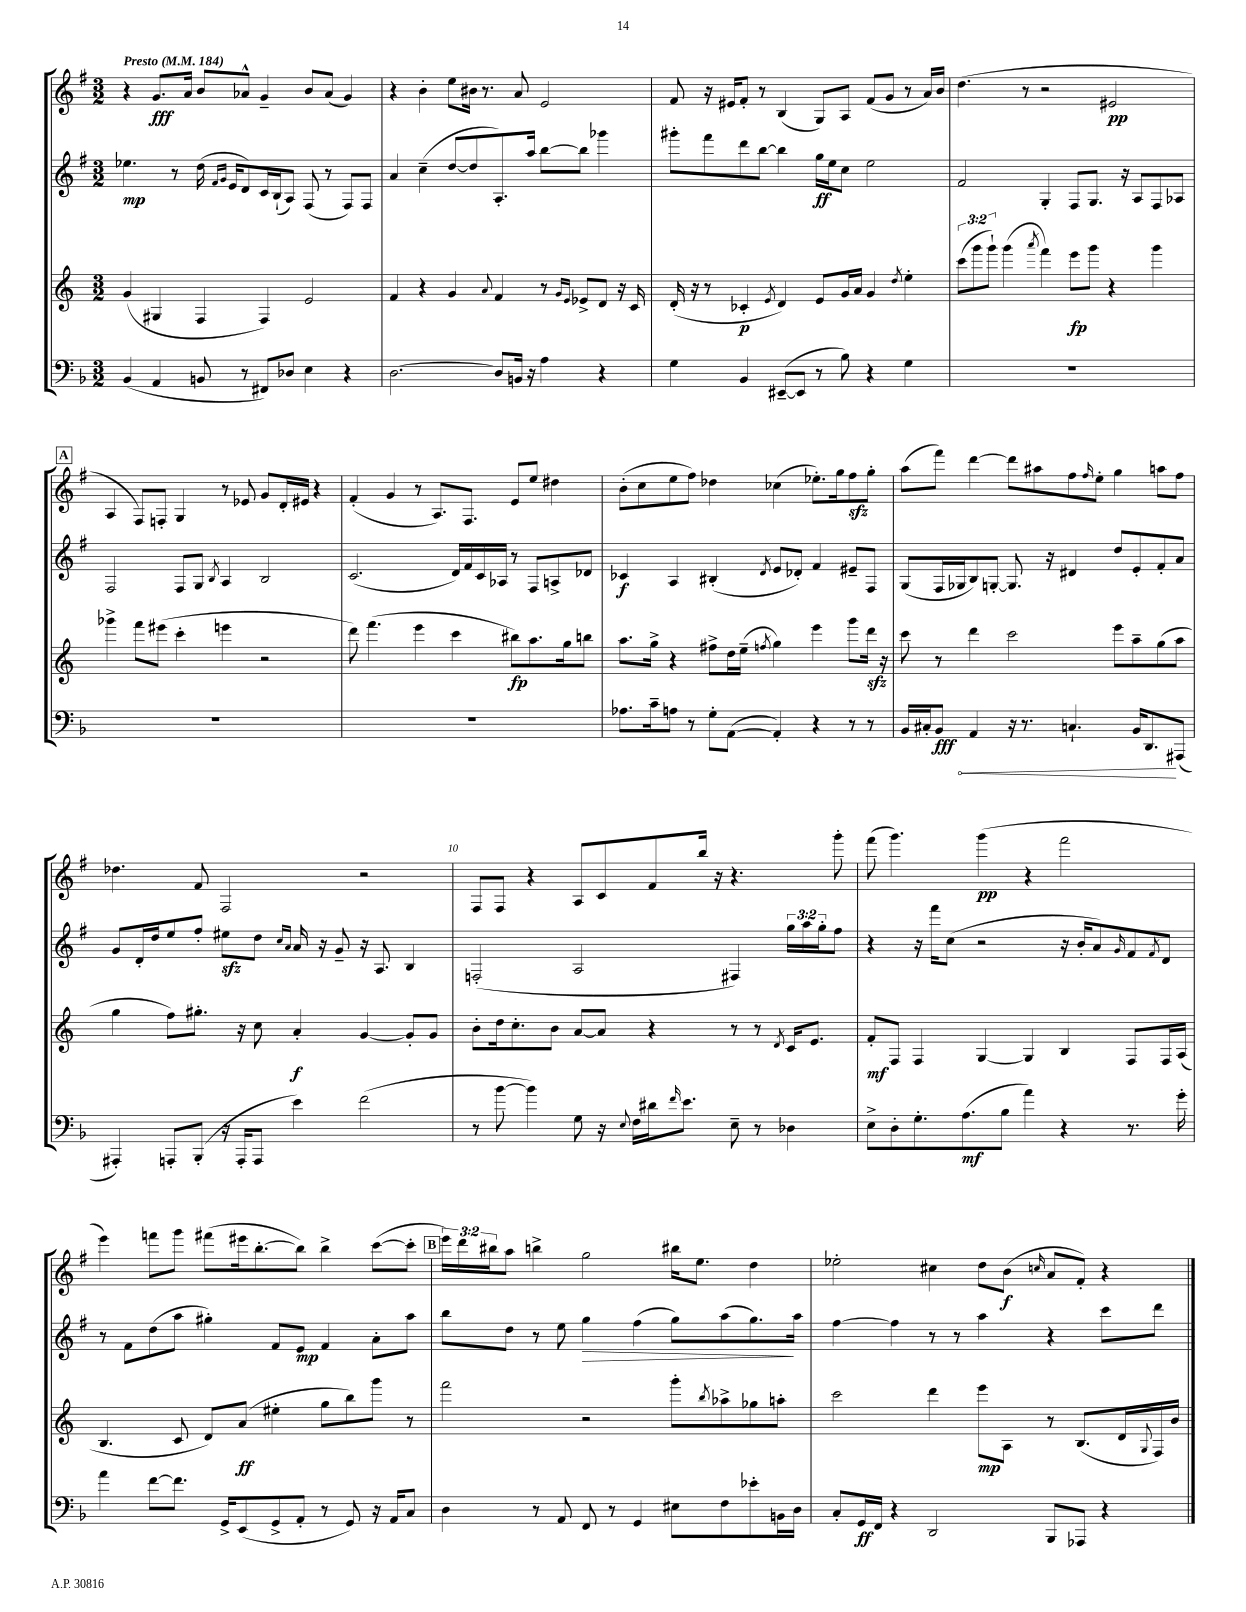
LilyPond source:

<<
\new StaffGroup <<
\new Staff = "s0" {
    \clef treble \key g \major \numericTimeSignature \time 3/2 \override Staff.TupletNumber.text = #tuplet-number::calc-fraction-text \tempo "Presto" 4 = 184
    r4 g'8.\fff a'16 b'8 aes'8-^ g'4-- b'8 aes'8( g'4) |
    r4 b'4-. e''8 bis'16 r8. a'8 e'2 |
    fis'8 r16 eis'16 fis'8-. r8 b4( g8) a8 fis'8( g'8 r8 a'16) b'16 |
    d''4.( r8 r2 eis'2\pp |
    \mark \markup { \box "A" } a4 fis8) f8-. g4 r8 ees'8 g'8 d'16-. eis'16 r4 |
    fis'4-.( g'4 r8 a8.) fis8. e'8 e''8 dis''4 |
    b'8-.( c''8 e''8 fis''8) des''4 ces''4( ees''8.-.) g''16 fis''8\sfz g''8-. |
    a''8( fis'''8) d'''4~ d'''8 ais''8 fis''8 \grace { fis''16 } e''8-. g''4 a''8 fis''8 |
    des''4. fis'8 fis2 r2 |
    fis8 fis8 r4 a8 c'8 fis'8 b''16 r16 r4. g'''8-. |
    fis'''8( g'''4.) g'''4\pp( r4 fis'''2 |
    e'''4) f'''8 g'''8 fis'''8( eis'''16 b''8.~-. b''8) b''4-> c'''8~( c'''8-. |
    \mark \markup { \box "B" } \tuplet 3/2 { e'''16) d'''16 bis''16 } a''8 b''4-> g''2 bis''16 e''8. d''4 |
    ees''2-. cis''4 d''8 b'8\f( \grace { c''16 } a'8 fis'8-.) r4 \bar "|." |
}
\new Staff = "s1" {
    \clef treble \key g \major \numericTimeSignature \time 3/2 \override Staff.TupletNumber.text = #tuplet-number::calc-fraction-text
    ees''4.\mp r8 d''16( \grace { fis'16 g'16 } e'16 d'8) c'16 b16-!( a8) fis8( r8 fis8) fis8 |
    a'4 c''4--( d''8~ d''8 a8.-.) a''16 b''8~ b''8 ges'''4 |
    gis'''8-. fis'''8 d'''8 b''8~ b''4 g''16\ff e''16 c''8 e''2 |
    fis'2 g4-. fis8 g8. r16 a8 fis8 aes8 |
    \mark \markup { \box "A" } fis2 fis8 g8 \acciaccatura { b8 } a4 b2 |
    c'2.( d'16) fis'16 c'16 aes16 r8 fis8 a8-> des'8 |
    ces'4\f a4 bis4-.( \acciaccatura { d'8 } e'8 des'8-.) fis'4 eis'8-- fis8 |
    g8( fis16 ges16 b8) g8~-. g8. r16 dis'4 d''8 e'8-. fis'8-. a'8 |
    g'8 d'16-. d''16 e''8 fis''8-. eis''8\sfz d''8 \grace { c''16 a'16 } a'16 r16 g'8-- r16 a8. b4 |
    f2-.( a2 fis4) \tuplet 3/2 { g''16 a''16 g''16-. } fis''8 |
    r4 r16 fis'''16 c''8( r2 r16 b'16-. a'8) \grace { g'16 } fis'8 \acciaccatura { fis'8 } d'8 |
    r8 fis'8 d''8( a''8 gis''4-.) fis'8 e'8\mp fis'4 a'8-. a''8 |
    \mark \markup { \box "B" } b''8 d''8 r8 e''8 g''4\> fis''4( g''8) a''8( g''8.\!) a''16 |
    fis''4~ fis''4 r8 r8 a''4 r4 c'''8 d'''8 \bar "|." |
}
\new Staff = "s2" {
    \clef treble \key c \major \numericTimeSignature \time 3/2 \override Staff.TupletNumber.text = #tuplet-number::calc-fraction-text
    g'4( gis4 f4 f4) e'2 |
    f'4 r4 g'4 \appoggiatura { a'8 } f'4 r8 \grace { g'16 e'16 } ees'8-> d'8 r16 c'16 |
    d'16-.( r16 r8 ces'4-.\p \acciaccatura { e'8 } d'4) e'8 g'16 a'16 g'4 \acciaccatura { d''8 } e''4-. |
    \tuplet 3/2 { c'''8( g'''8 g'''8-!) } g'''4( \acciaccatura { a'''8 } f'''4) e'''8\fp g'''8 r4 g'''4 |
    \mark \markup { \box "A" } ges'''4-> f'''8 eis'''8( c'''4-. e'''4 r2 |
    d'''8) f'''4.( e'''4 c'''4 bis''8\fp) a''8. g''16 b''8 |
    a''8. g''16-> r4 fis''8-> d''16 e''16--( \acciaccatura { f''8 } g''4) e'''4 g'''8 d'''16\sfz r16 |
    c'''8 r8 d'''4 c'''2 e'''8 a''8-- g''8( a''8 |
    g''4 f''8) gis''8.-. r16 c''8 a'4-.\f g'4~ g'8-. g'8 |
    b'8-. d''16 c''8.-. b'8 a'8~ a'8 r4 r8 r8 \acciaccatura { d'8 } c'16 e'8. |
    f'8-.\mf f8 f4 g4~ g4 b4 f8 f16 a16( |
    b4. c'8 d'8) a'8\ff( eis''4-. g''8 b''8) g'''8 r8 |
    \mark \markup { \box "B" } f'''2 r2 g'''8-. \acciaccatura { b''8 } aes''8-> ges''8 a''8-. |
    c'''2 d'''4 e'''8\mp a8 r8 b8.( d'16 \appoggiatura { g8 } f16) b'16 \bar "|." |
}
\new Staff = "s3" {
    \clef bass \key f \major \numericTimeSignature \time 3/2
    bes,4( a,4 b,8 r8 fis,8) des8 e4 r4 |
    d2.~ d8 b,16 r16 a4 r4 |
    g4 bes,4 eis,8~--( eis,8 r8 bes8) r4 g4 |
    R1. |
    \mark \markup { \box "A" } R1. |
    R1. |
    aes8. c'16-- a8 r8 g8-. a,8~( a,4-.) r4 r8 r8 |
    bes,16 cis16-. \once \override Hairpin.circled-tip = ##t bes,8\fff\< a,4 r16 r8. c4.-! bes,16 d,8.\! ais,,8( |
    ais,,4-.) a,,8-. bes,,8-.( r16 a,,16-. a,,8 e'4) f'2( |
    r8 bes'8~ bes'4) g8 r16 \appoggiatura { e8 } f16 dis'16 \grace { f'16 } e'8. e8-- r8 des4 |
    e8-> d8-. g8.-. a8.\mf( bes8 a'4) r4 r8. g'16-. |
    a'4 f'8~ f'8. g,16-> e,8( g,8-> a,8-. r8 g,8) r16 a,16 c8 |
    \mark \markup { \box "B" } d4 r8 a,8 f,8 r8 g,4 eis8 f8 ees'8-. b,16 d16 |
    c8-. g,16\ff f,16 r4 d,2 bes,,8 aes,,8 r4 \bar "|." |
}
>>
>>
\layout { \context { \Score \override BarNumber.break-visibility = ##(#f #t #t) barNumberVisibility = #(every-nth-bar-number-visible 5) } }
